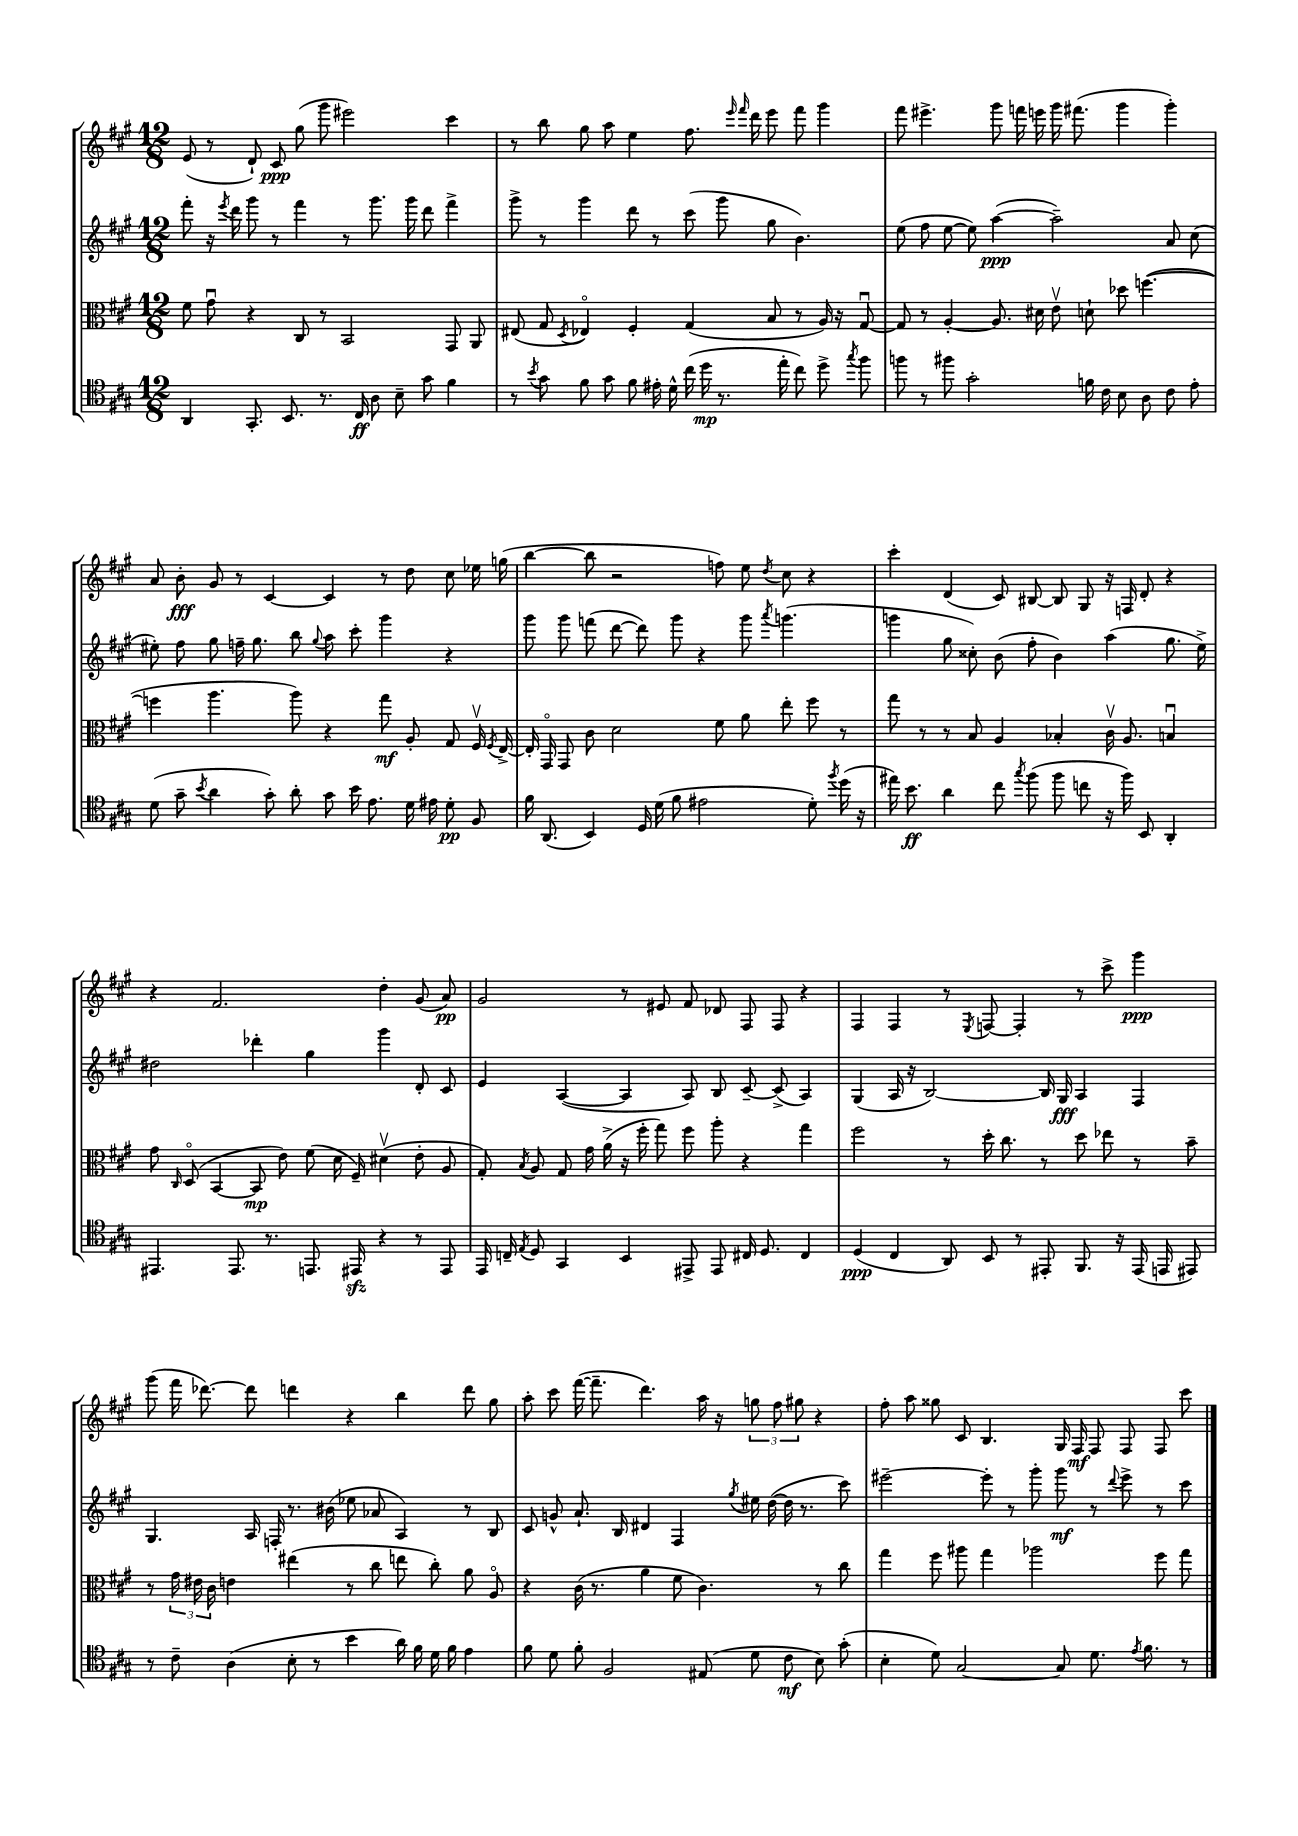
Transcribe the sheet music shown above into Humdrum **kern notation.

**kern	**kern	**kern	**kern
*staff4	*staff3	*staff2	*staff1
*clefC4	*clefC3	*clefG2	*clefG2
*k[f#c#g#]	*k[f#c#g#]	*k[f#c#g#]	*k[f#c#g#]
*M12/8	*M12/8	*M12/8	*M12/8
4AA	8f#	8fff#'	(8e
.	8g#u	16r	8r
.	.	8qeee	.
.	.	16ddd	.
8.GG#'	4r	8ggg#	8d`)
.	.	8r	8c#
8.BB	.	.	.
.	8C#	4fff#	(8gg#
8.r	8r	.	8ggg#
.	2BB	8r	2eee#)
16C#	.	.	.
8A	.	8.ggg#	.
8B~	.	.	.
.	.	16ggg#	.
8g#	.	8ddd	.
4f#	8GG#	4fff#^	4ccc#
.	8AA	.	.
=	=	=	=
8r	(8E#	8ggg#^	8r
8qb	.	.	.
8g#	8G#	8r	8bb
.	8qD	.	.
8f#	4E-o)	4ggg#	8gg#
8g#	.	.	8aa
8f#	4F#'	8ddd	4ee
16e#'	.	8r	.
16d^^	.	.	.
(16cc#	(4G#	(8ccc#	8.ff#
16dd	.	.	.
8.r	.	8ggg#	.
.	.	.	16qqeee
.	.	.	16qqfff#
.	.	.	16ddd
.	8B	8gg#	8eee
16ee'	.	.	.
8cc#)	8r	4.b)	8fff#
8dd^	16A)	.	4ggg#
.	16r	.	.
8qgg#	.	.	.
8ff#	[8G#u	.	.
=	=	=	=
8ff	8G#]	(8ee	8fff#
8r	8r	8ff#	4.eee#^
8ff#	[4A'	[8ee	.
2g#'	.	8ee])	.
.	8.A]	([4aa	8ggg#
.	.	.	16fff
.	16d#	.	16eee
.	8ev	2aa~])	16ggg#
.	.	.	(8.fff#
16f	8d`	.	.
16c#	.	.	.
8B	8dd-	.	4ggg#
8A	([4.ff	.	.
8c#	.	8a	4ggg#')
8e'	.	(8cc#	.
=	=	=	=
(8d	4ff]	8ee#')	8a
8g#~	.	8ff#	8b'
8qb	.	.	.
4a	4.aa	8gg#	8g#
.	.	16ff~	8r
.	.	8.gg#	.
8g#')	.	.	[4c#
8a'	8aa)	8bb	.
.	.	8qqgg#	.
8g#	4r	8aa	4c#]
16b	.	8ccc#'	.
8.e	.	.	.
.	8gg#	4ggg#	8r
16d	8A'	.	8dd
16e#	.	.	.
8d'	8G#	4r	8cc#
8F#	16F#v	.	16ee-
.	8qF#	.	.
.	[16E^	.	(16gg
=	=	=	=
16f#	16E']	8ggg#	[4bb
(8.AA	16GG#o	.	.
.	8GG#	8ggg#	.
4BB)	8c#	(8fff	8bb]
.	2d	[8ddd	2r
16D	.	8ddd])	.
(16d	.	.	.
8f#	.	8ggg#	.
2e#	.	4r	.
.	8f#	.	8ff)
.	8a	8ggg#	8ee
.	.	8qaaa	8qdd
.	8ee'	(4.ggg	8cc#
8d')	8ff#	.	4r
8qff#	.	.	.
(16dd	8r	.	.
16r	.	.	.
=	=	=	=
16ee#)	8gg#	4ggg	4ccc#'
8.b	.	.	.
.	8r	.	.
4a	8r	8gg#	(4d
.	8B	8cc##')	.
8cc#	4A	(8b	8c#)
8qgg#	.	.	.
(8ff#	.	8ff#'	[8B#
8ff#	4B-'	4b)	8B#]
8cc	.	.	8G#
16r	16c#v	(4aa	16r
16ff#)	8.A	.	16F
8BB	.	.	8d'
4AA'	4Bu	8.gg#	4r
.	.	16ee^)	.
=	=	=	=
4.EE#	8g#	2dd#	4r
.	16qqC#	.	.
.	(8Do	.	.
.	[4BB	.	2.f#
8.EE#	.	.	.
.	8BB]	4ddd-'	.
8.r	.	.	.
.	8e)	.	.
8.EE	(8f#	4gg#	.
.	16d	.	.
16EE#	16F#~)	.	.
4r	(4d#v	4ggg#	4dd'
8r	8e'	8d'	(8g#
8EE#	8A	8c#	8a)
=	=	=	=
16EE	8G#')	4e	2g#
16C~	.	.	.
8qE	8qB	.	.
8D	8A	.	.
4GG#	8G#	([4A	.
.	16g#	.	.
.	(16a^	.	.
4BB	16r	4A]	8r
.	16ff#'	.	.
.	8gg#)	.	8e#
8EE#^	8ff#	8A)	8f#
8EE#	8aa'	8B	8d-
16C#	4r	[8c#~	8F#
8.D	.	.	.
.	.	(8c#^]	8F#
4C#	4gg#	4A)	4r
=	=	=	=
(4D	2ff#	(4G#	4F#
4C#	.	16A	4F#
.	.	16r	.
.	.	[2B)	.
8AA)	8r	.	8r
.	.	.	8qE
8BB	16dd'	.	[8F
.	8.cc#	.	.
8r	.	.	4F']
8EE#'	8r	16B]	.
.	.	16G#	.
8.FF#	8dd	4A	8r
.	8ee-	.	8ccc#^
16r	.	.	.
(16EE#	8r	4F#	4ggg#
16EE	.	.	.
8EE#)	8b~	.	.
=	=	=	=
8r	8r	4.G#	(8ggg#
8c#~	24g#	.	16fff#
.	24e#	.	.
.	.	.	[8.ddd-)
.	24c#	.	.
(4A	4e	.	.
.	.	16A	8ddd-]
.	.	16F'	.
8B'	(4ee#	8.r	4ddd
8r	.	.	.
.	.	(16b#	.
4b	8r	8ee-	4r
.	8cc#	8a-	.
16a)	8ee	4A)	4bb
16f#	.	.	.
16d	8cc#')	.	.
16f#	.	.	.
4e	8a	8r	8ddd
.	8Ao	8B	8gg#
=	=	=	=
8f#	4r	8c#	8aa'
8d	.	8g^^	8ccc#
8f#'	(16c#	8.a`	([16fff#
.	8.r	.	8.fff#~]
2F#	.	.	.
.	.	16B	.
.	4a	4d#	4.ddd)
.	8f#	4F#	.
(8E#	4.c#)	.	16aa
.	.	.	16r
.	.	8qgg#	.
8d	.	16ee#	12gg
.	.	([16dd	.
.	.	.	12ff#
8c#	.	16dd]	.
.	.	.	12gg#
.	.	8.r	.
8B)	8r	.	4r
(8g#'	8cc#	8ccc#)	.
=	=	=	=
4B'	4gg#	[2eee#~	8ff#'
.	.	.	8aa
8d)	8ff#	.	8gg##
[2G#	8aa#	.	8c#
.	4gg#	8eee#']	4.B
.	.	8r	.
.	2aa-	8ggg#'	.
8G#]	.	8ggg#	16G#
.	.	.	16F#
8.d	.	8r	8F#
.	.	8qqddd	.
.	.	8eee#^	8F#
8qe	.	.	.
8.f#	.	.	.
.	8ff#	8r	8F#
8r	8gg#	8ccc#	8ccc#
==	==	==	==
*-	*-	*-	*-
